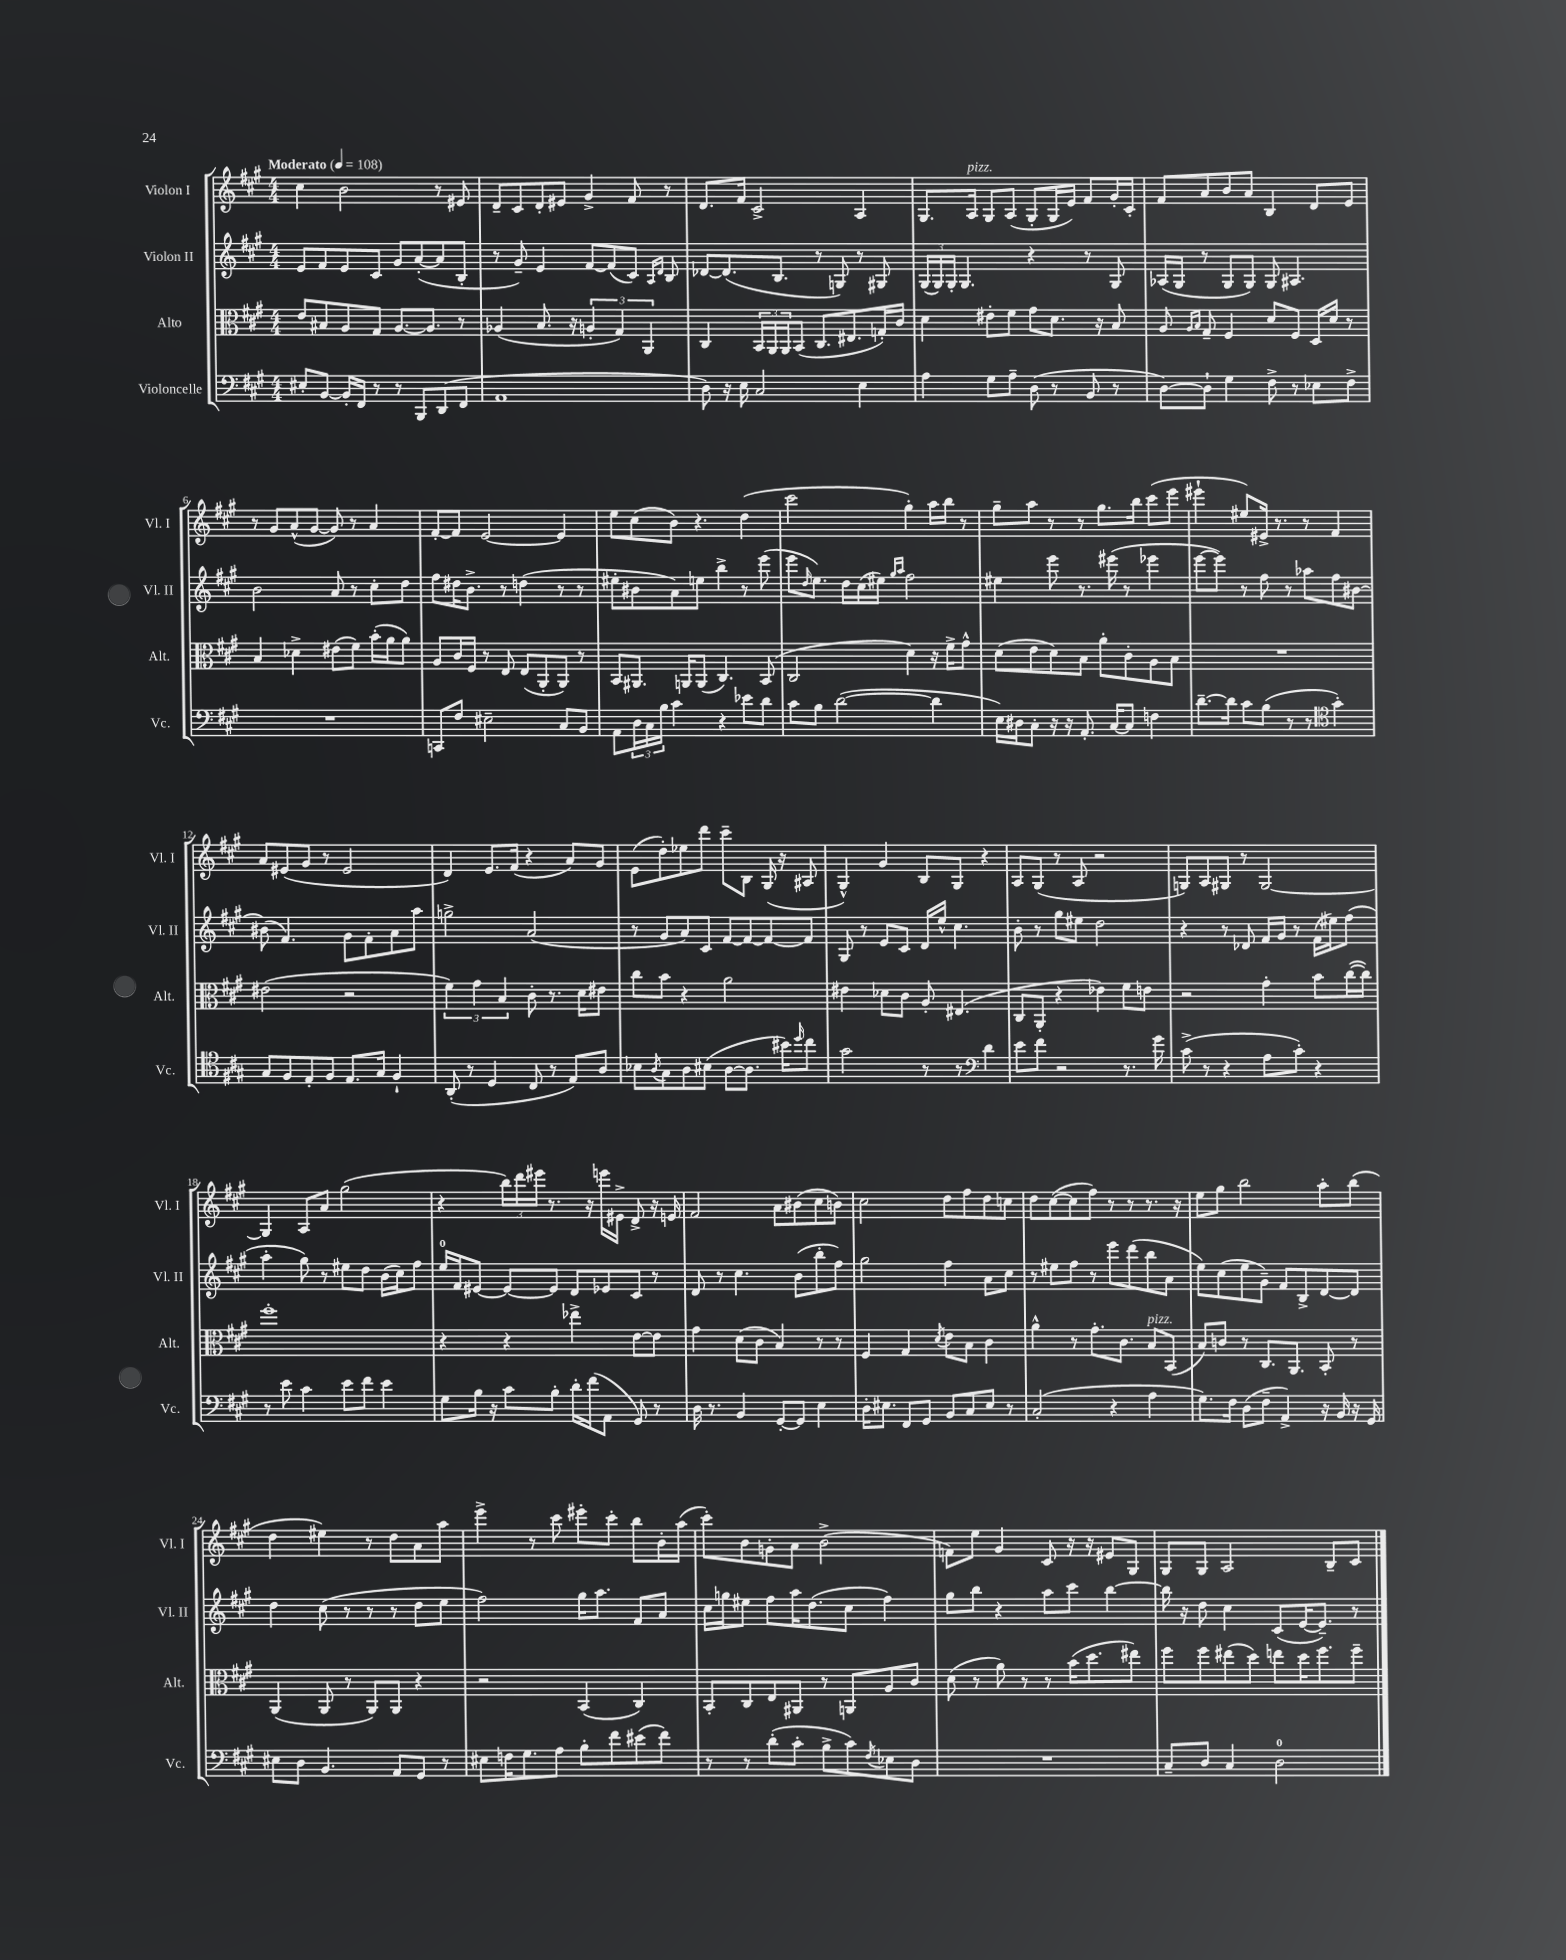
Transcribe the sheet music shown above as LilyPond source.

<<
\new StaffGroup <<
\new Staff = "s0" \with { instrumentName = "Violon I" shortInstrumentName = "Vl. I" } {
    \clef treble \key a \major \numericTimeSignature \time 4/4 \tempo "Moderato" 4 = 108
    cis''4 b'2 r8 eis'8 |
    d'8-- cis'8 d'8-. eis'8 gis'4-> fis'8 r8 |
    d'8. fis'16 cis'2-> a4 |
    gis8. a16^\markup { \italic "pizz." } gis8 a8( gis8-. gis16 e'16) fis'8 gis'16-. cis'16-. |
    fis'8 a'8 b'8 a'8 b4 d'8 e'8 |
    r8 gis'8 a'8-^( gis'8~ gis'8) r8 a'4 |
    fis'8~-. fis'8 e'2~ e'4 |
    e''8 cis''8( b'8) r4. d''4( |
    cis'''2 gis''4-.) a''16 b''16 r8 |
    gis''8-- a''8 r8 r8 gis''8. b''16 cis'''8( e'''8 |
    eis'''4-! eis''8) eis'16-> r8. r8 fis'4 |
    a'8 eis'8( gis'8 r8 eis'2 |
    d'4) e'8. fis'16( r4 a'8) gis'8 |
    e'8( d''8-.) ees''8 d'''8 cis'''8-- b8 gis16( r16 ais8 |
    gis4-^) gis'4 b8 gis8 r4 |
    a8 gis8( r8 a8 r2 |
    g8) a8 gis8 r8 gis2~ |
    gis4 a8 a'8 gis''2( |
    r4 \tuplet 3/2 { b''16) d'''16 eis'''16 } r8. r16 e'''16 eis'16-> d'8-> r16 e'16 |
    fis'2 a'8 bis'8( cis''8 b'8) |
    cis''2 d''8 fis''8 d''8 c''8 |
    d''8 cis''8~( cis''8 fis''8) r8 r8 r8. r16 |
    e''8 gis''8 b''2 a''8-. b''8( |
    d''4 eis''4) r8 d''8 a'8 a''8 |
    e'''4-> r8 cis'''8 eis'''8-. cis'''8-. b''8 b'16-. a''16( |
    cis'''8-.) b'8 g'8-. a'8 b'2->( |
    f'8) e''8 gis'4 cis'8 r16 r16 eis'8 gis8 |
    gis8 gis8 a2 b8-- cis'8 \bar "|." |
}
\new Staff = "s1" \with { instrumentName = "Violon II" shortInstrumentName = "Vl. II" } {
    \clef treble \key a \major \numericTimeSignature \time 4/4
    e'8 fis'8 e'8 cis'8 gis'8 a'8~-.( a'8 b8-. |
    r8 gis'8--) e'4 fis'8~ fis'8( cis'8) \grace { a16 d'16 } b8 |
    des'8~ des'8.( b8. r8 g8) r8 gis8 |
    \tuplet 3/2 { gis16( gis16) gis16-. } gis4. r4 r8 gis8 |
    aes16( gis16 r8 gis8 gis8) gis8 ais4. |
    b'2 a'8 r8 cis''8-. d''8 |
    fis''8 dis''16 b'8.-> r8 d''4( r8 r8 |
    eis''8-. bis'8 a'8) e''8 b''4-> r8 e'''8( |
    e'''8 \grace { d''16 } e''8.) d''16 cis''16( eis''16) \grace { gis''16 a''16 } fis''2 |
    eis''4 e'''8 r8. eis'''16( r8 ees'''4 |
    e'''8~ e'''8) r8 fis''8 r8 aes''8 fis''8 bis'8~ |
    bis'8( fis'4.) gis'8 fis'8-. a'8 a''8 |
    g''2-> a'2( |
    r8 gis'8 a'8) cis'8 fis'8~ fis'8~ fis'8~ fis'8 |
    gis8 r8 e'8 cis'8 d'16 e''16-^ cis''4. |
    b'8-. r8 gis''8 eis''8 d''2 |
    r4 r8 des'8 fis'16 gis'16 r8 fis'16( eis''16) fis''8( |
    a''4-. gis''8) r8 eis''8 d''8 b'16( cis''16) fis''8 |
    e''16-0 fis'16 eis'8~ eis'8~ eis'8 d'8 ees'8 cis'8 r8 |
    d'8 r8 cis''4. b'8( b''8-. fis''8) |
    gis''2 fis''4 a'8 cis''8 |
    r8 eis''8 fis''8 r8 e'''8 d'''8( b''8 a'8 |
    e''8) cis''8( e''8 gis'8--) fis'8 b8-> d'8~ d'8 |
    d''4 cis''8( r8 r8 r8 d''8 e''8 |
    fis''2) gis''16 a''8. fis'8 a'8 |
    cis''16 g''16 eis''8 fis''8 a''16 d''8.( cis''8 fis''4) |
    gis''8 b''8 r4 a''8 cis'''8 b''4~ |
    b''16 r16 d''8 cis''4 cis'8( e'16~ e'8.--) r8 \bar "|." |
}
\new Staff = "s2" \with { instrumentName = "Alto" shortInstrumentName = "Alt." } {
    \clef alto \key a \major \numericTimeSignature \time 4/4
    e'8 bis8 a8 gis8 a8.~ a8. r8 |
    aes4( b8. r16 \tuplet 3/2 { a4-. gis4) a,4 } |
    cis4 \tuplet 3/2 { b,16 a,16 a,16 } b,8( cis8. eis8. g16-.) cis'16 |
    d'4 eis'8-. fis'8 gis'8 d'8. r16 b8 |
    a8 \grace { a16 b16 } gis8-- fis4 d'8 fis8 d16 d'16 r8 |
    b4 des'4-> eis'8( fis'8) b'16-.( a'16 a'8) |
    a8 cis'16 fis16 r8 e8 e8( a,8-. a,8) r8 |
    b,8 ais,8. a,16 a,8( cis4.) b,8( |
    cis2 d'4) r16 fis'16-> gis'8-^ |
    d'8( e'8 d'8) b8 a'8-. cis'8-. a8 b8 |
    R1 |
    eis'2( r2 |
    \tuplet 3/2 { fis'4) gis'4 b4 } cis'8-. r8. d'16 eis'8 |
    cis''8 b'8 r4 a'2 |
    eis'4 des'8 cis'8 a8-. eis4.( |
    cis8 a,8-. r4 ees'4) fis'8 e'8 |
    r2 gis'4-. b'8 cis''16~( cis''16) |
    fis''1-. |
    r4 r4 ees''4-> e'8~ e'8 |
    gis'4 d'8( cis'8 b4) r8 r8 |
    fis4 gis4 \acciaccatura { d'8 } e'8 b8 cis'4 |
    a'4-^ r8 gis'8.-. cis'8. b8^\markup { \italic "pizz." } b,8( |
    b8) c'8 r8 cis8. a,8. b,8-. r8 |
    a,4( a,8 r8 a,8) a,8 r4 |
    r2 b,4( cis4) |
    b,8-. cis8 e8 ais,8 r8 a,8 a8 cis'8 |
    d'8( r8 a'8) r8 r8 b'16( d''8. eis''8) |
    fis''8 fis''8 eis''8( d''8) e''8 d''16 fis''8. fis''8-- \bar "|." |
}
\new Staff = "s3" \with { instrumentName = "Violoncelle" shortInstrumentName = "Vc." } {
    \clef bass \key a \major \numericTimeSignature \time 4/4
    eis8-. b,8~ b,16-. fis,16 r8 r8 b,,8 d,8( fis,8 |
    a,1 |
    d8) r16 e16 cis2 e4 |
    a4 gis8 a8-- d8( r8 b,8 r8 |
    d8~) d8-! gis4 fis8-> r8 ees8 fis8-> |
    R1 |
    c,8 fis8 eis2-- cis8 b,8 |
    a,8 \tuplet 3/2 { d16 cis16 b16 } cis'4 r4 ees'8 d'8 |
    cis'8 b8 d'2~( d'4 |
    e16) dis16 cis8-. r16 r16 a,8.-. cis16~ cis8 f4 |
    d'8.~-- d'16 cis'8 b8( r8 r8 \clef tenor gis'4-.) |
    gis8 fis8 e8-. fis8 e8. gis16 fis4-! |
    a,8-.( r8 d4 cis8 r8 e8) a8 |
    bes8 \acciaccatura { a8 } gis8 a8 bis8( a8~ a8. bis'16) \grace { d''16 } cis''8 |
    gis'2 r8 r8 \clef bass d'4 |
    e'8 fis'8 r2 r8. gis'16 |
    cis'8->( r8 r4 a8 cis'8-.) r4 |
    r8 e'8 cis'4 e'8 fis'8 e'4 |
    gis8 b16 r16 cis'8 b8-. d'16-. fis'16( a,8 gis,8) r8 |
    d16 r8. b,4 gis,8~-. gis,8 e4 |
    d16-. eis8. fis,8 gis,8 b,8 cis8 eis8 r8 |
    cis2-.( r4 a4 |
    gis8.) fis16 d8( fis8-- a,4->) r16 b,16 r16 gis,16 |
    eis8 d8 b,4. a,8 gis,8 r8 |
    eis8 f16 gis8. a8 b8-. fis'8 eis'8( fis'8) |
    r8 r8 d'8-.( cis'8-. b8-> cis'8) \acciaccatura { fis8 } ees8 d8 |
    R1 |
    cis8-- d8 cis4 d2-0 \bar "|." |
}
>>
>>
